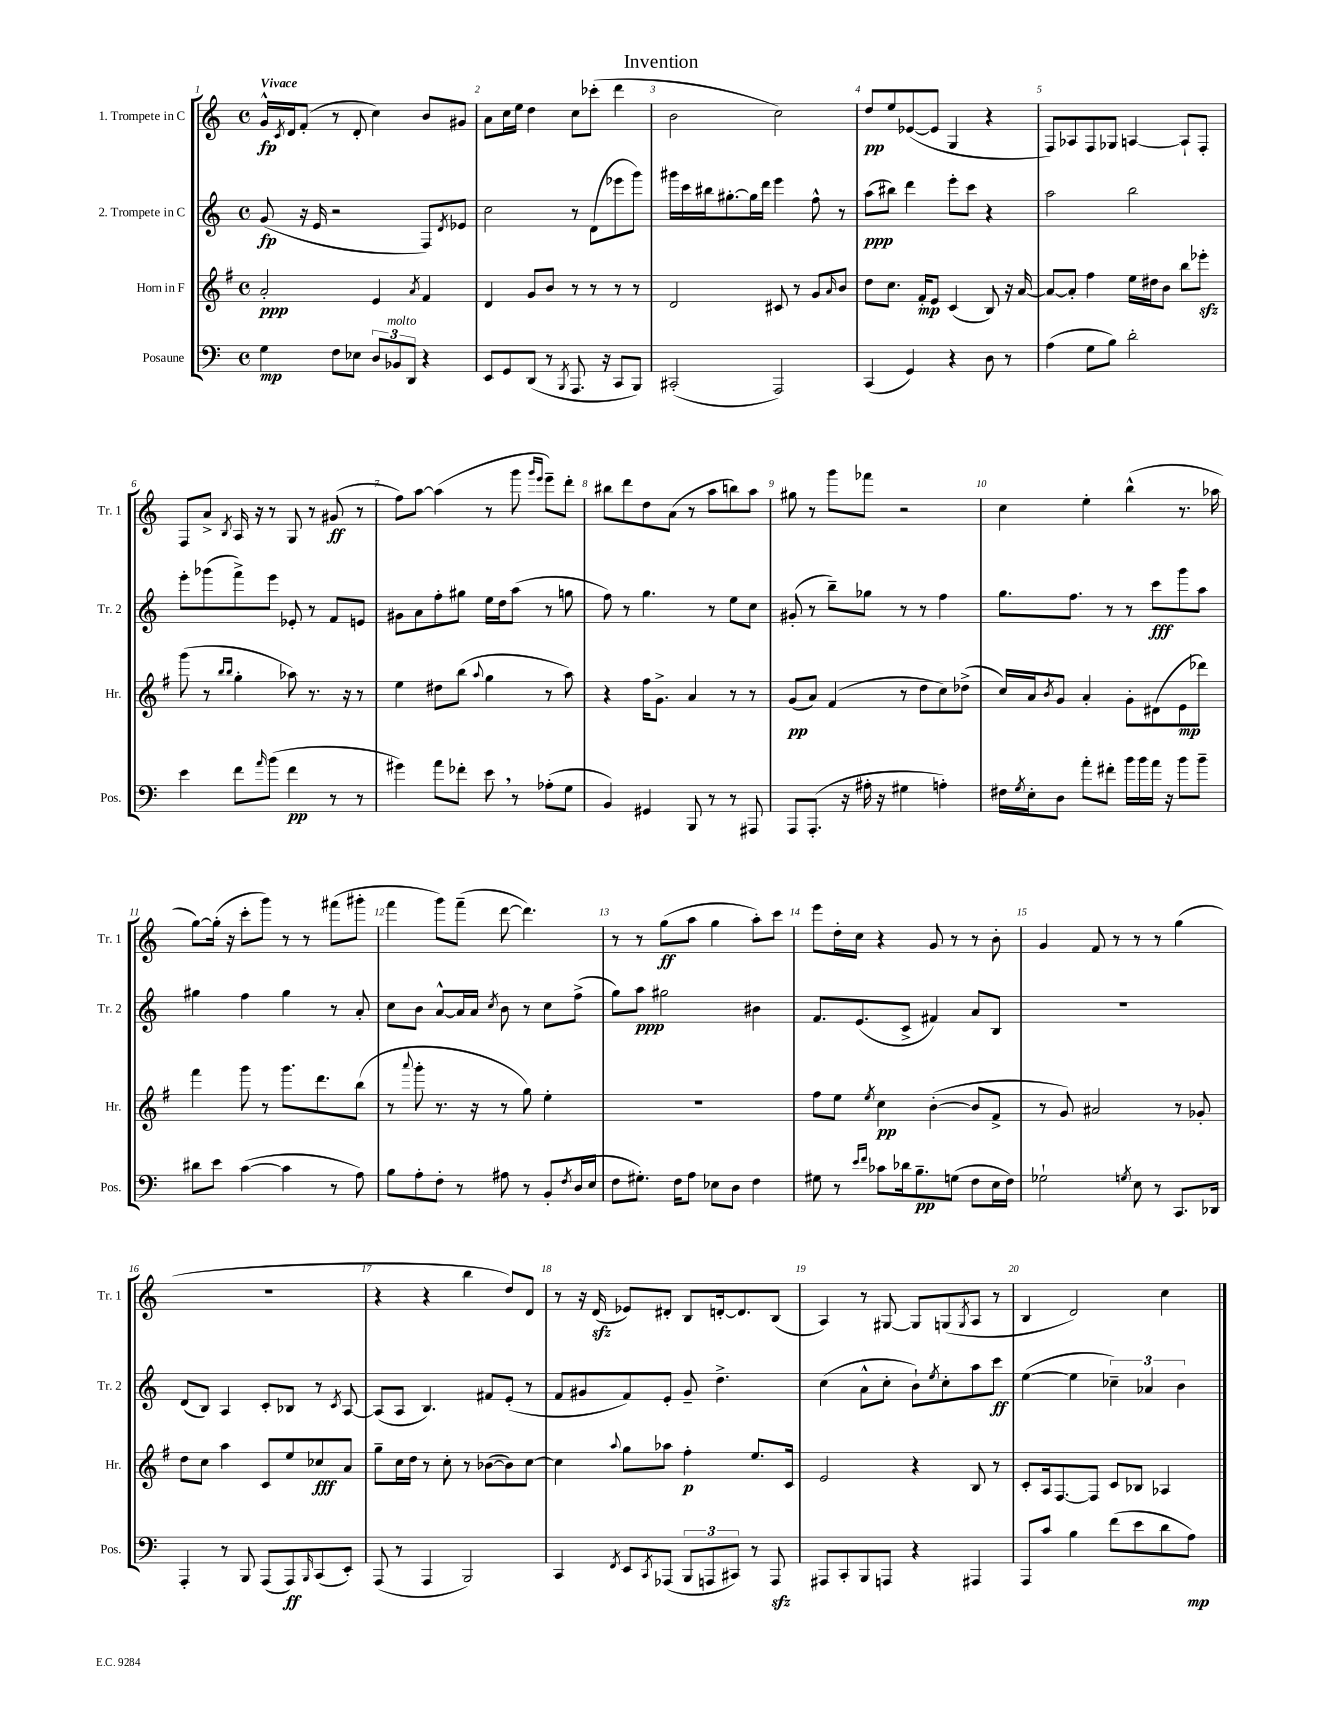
\header { title = "Invention" }
<<
\new StaffGroup <<
\new Staff = "s0" \with { instrumentName = "1. Trompete in C" shortInstrumentName = "Tr. 1" } {
    \clef treble \key c \major \defaultTimeSignature \time 4/4 \tempo "Vivace"
    g'16-^\fp \acciaccatura { c'8 } d'16 f'8-.( r8 d'8-. c''4) b'8 gis'8 |
    a'8 c''16 e''16 d''4 c''8 ces'''8-.( d'''4 |
    b'2 c''2) |
    d''8\pp e''8 ees'8~( ees'8 g4 r4 |
    f8) aes8 f8 ges8 a4~ a8-! f8-. |
    f8 a'8-> \acciaccatura { b8 } a16 r16 r8 g8 r8 gis'8\ff( r8 |
    f''8) a''8~ a''4( r8 g'''8 \grace { g'''16 e'''16 } e'''8--) d'''8-. |
    bis''8 d'''8 d''8 a'8( r8 a''8 b''8) a''8 |
    gis''8 r8 g'''8 fes'''8 r2 |
    c''4 e''4-. b''4-^( r8. aes''16 |
    g''8~) g''16-.( r16 c'''8-. g'''8) r8 r8 fis'''8( gis'''8-. |
    f'''4 g'''8) f'''8--( d'''8~ d'''4.) |
    r8 r8 g''8\ff( a''8 g''4 a''8-.) c'''8 |
    e'''8 d''16-. c''16 r4 g'8 r8 r8 b'8-. |
    g'4 f'8 r8 r8 r8 g''4( |
    R1 |
    r4 r4 b''4 d''8) d'8 |
    r8 r16 d'16\sfz( ees'8) dis'8-. b8 d'16~-. d'8. b8( |
    a4) r8 gis8~ gis8 g8( \acciaccatura { g8 } a8 r8 |
    b4 d'2) c''4 \bar "|." |
}
\new Staff = "s1" \with { instrumentName = "2. Trompete in C" shortInstrumentName = "Tr. 2" } {
    \clef treble \key c \major \defaultTimeSignature \time 4/4
    g'8\fp( r16 e'16 r2 f8) \acciaccatura { d'8 } ees'8 |
    c''2 r8 d'8( ees'''8 g'''8) |
    gis'''16 c'''16 bis''16 gis''8.~-. gis''16 d'''16 e'''4 f''8-^ r8 |
    a''8\ppp( bis''8) d'''4 e'''8-. c'''8 r4 |
    a''2 b''2 |
    e'''8-. ges'''8( f'''8->) e'''8 ees'8-. r8 f'8 e'8 |
    gis'8 a'8 f''8-. gis''8 e''16 d''16 a''8( r8 g''8 |
    f''8) r8 g''4. r8 e''8 c''8 |
    gis'8-.( r8 b''8--) ges''8 r8 r8 f''4 |
    g''8. f''8. r8 r8 c'''8\fff g'''8 a''8 |
    gis''4 f''4 gis''4 r8 a'8-. |
    c''8 b'8 a'8~-^ a'16 a'16 \acciaccatura { c''8 } b'8 r8 c''8 f''8->( |
    g''8) a''8\ppp gis''2 bis'4 |
    f'8. e'8.( c'8-> fis'4) a'8 b8 |
    R1 |
    d'8( b8) a4 c'8-. bes8 r8 \acciaccatura { c'8 } a8~ |
    a8( a8 b4.) fis'8 e'8-.( r8 |
    f'8 gis'8 f'8) e'8-. gis'8-- d''4.-> |
    c''4( a'8-^ c''8-. b'8-!) \acciaccatura { e''8 } c''8-. a''8 c'''8\ff |
    e''4~( e''4 \tuplet 3/2 { ces''4--) aes'4 b'4 } \bar "|." |
}
\new Staff = "s2" \with { instrumentName = "Horn in F" shortInstrumentName = "Hr." } {
    \clef treble \key g \major \defaultTimeSignature \time 4/4
    a'2-.\ppp e'4 \acciaccatura { a'8 } fis'4 |
    d'4 g'8 b'8 r8 r8 r8 r8 |
    d'2 cis'8 r8 g'8 \grace { a'16 } b'8 |
    d''8 c''8. fis'16-.\mp e'8 c'4( b8) r16 a'16~ |
    a'8~ a'8-. fis''4 e''16 dis''16 b'8 b''8 ees'''8-.\sfz |
    g'''8( r8 \grace { b''16 b''16 } g''4-. aes''8) r8. r16 r8 |
    e''4 dis''8 b''8( \appoggiatura { a''8 } g''4 r8 a''8) |
    r4 fis''16 g'8.-> a'4 r8 r8 |
    g'8\pp( a'8) fis'4( r8 d''8 c''8) des''8->( |
    c''16) a'16 \acciaccatura { b'8 } g'8 a'4-. g'8-. dis'8( e'8\mp des'''8) |
    fis'''4 g'''8 r8 g'''8. d'''8. b''8( |
    r8 \appoggiatura { a'''8 } g'''8-. r8. r16 r8 g''8) e''4-. |
    R1 |
    fis''8 e''8 \acciaccatura { e''8 } c''4\pp b'4~-.( b'8 fis'8-> |
    r8 g'8) ais'2 r8 ges'8-. |
    d''8 c''8 a''4 c'8 e''8 ces''8\fff a'8 |
    g''8-- c''16 d''16 r8 c''8-. r8 bes'8~( bes'8) c''8~ |
    c''4 \appoggiatura { a''8 } g''8 aes''8 fis''4-.\p e''8. c'16 |
    e'2 r4 b8 r8 |
    c'8-. a16 fis8.~ fis8 c'8 bes8 aes4 \bar "|." |
}
\new Staff = "s3" \with { instrumentName = "Posaune" shortInstrumentName = "Pos." } {
    \clef bass \key c \major \defaultTimeSignature \time 4/4
    g4\mp f8 ees8 \tuplet 3/2 { d8 bes,8^\markup { \italic "molto" } d,8 } r4 |
    e,8 g,8 d,8( r8 \acciaccatura { b,,8 } a,,8. r16 c,8 b,,8) |
    cis,2-.( a,,2) |
    c,4( g,4) r4 d8 r8 |
    a4( g8 b8) d'2-. |
    e'4 f'8 \grace { a'16 } b'8( f'4\pp r8 r8 |
    gis'4) a'8 fes'8-. e'8 \breathe r8 aes8-.( g8 |
    b,4) gis,4 b,,8 r8 r8 ais,,8 |
    a,,8 a,,8.-.( r16 ais16-. r16 gis4 a4-.) |
    fis16 \acciaccatura { g8 } e16-. d8 a'8-. fis'8-. b'16 b'16 a'16 r16 b'8 b'8-- |
    dis'8 e'8 c'4~( c'4 r8 a8) |
    b8 a8-. f8-. r8 ais8 r8 b,8-. \acciaccatura { f8 } d16( e16 |
    f8 gis8.-.) f16 a8 ees8 d8 f4 |
    gis8 r8 \grace { e'16 f'16 } ces'8 des'16 b8.--\pp g8( f8 e16 f16) |
    ges2-! \acciaccatura { g8 } e8 r8 c,8. des,16 |
    a,,4-. r8 b,,8 a,,8( a,,8\ff) \grace { b,,16 } c,8( e,8-.) |
    a,,8( r8 a,,4 b,,2) |
    c,4 \acciaccatura { f,8 } e,8 \acciaccatura { c,8 } aes,,8( \tuplet 3/2 { b,,8 a,,8 cis,8) } r8 a,,8\sfz |
    ais,,8 c,8-. b,,8 a,,8 r4 ais,,4 |
    a,,8 c'8 b4 f'8( e'8 d'8 a8\mp) \bar "|." |
}
>>
>>
\layout { \context { \Score \override BarNumber.break-visibility = ##(#f #t #t) barNumberVisibility = #all-bar-numbers-visible } }
